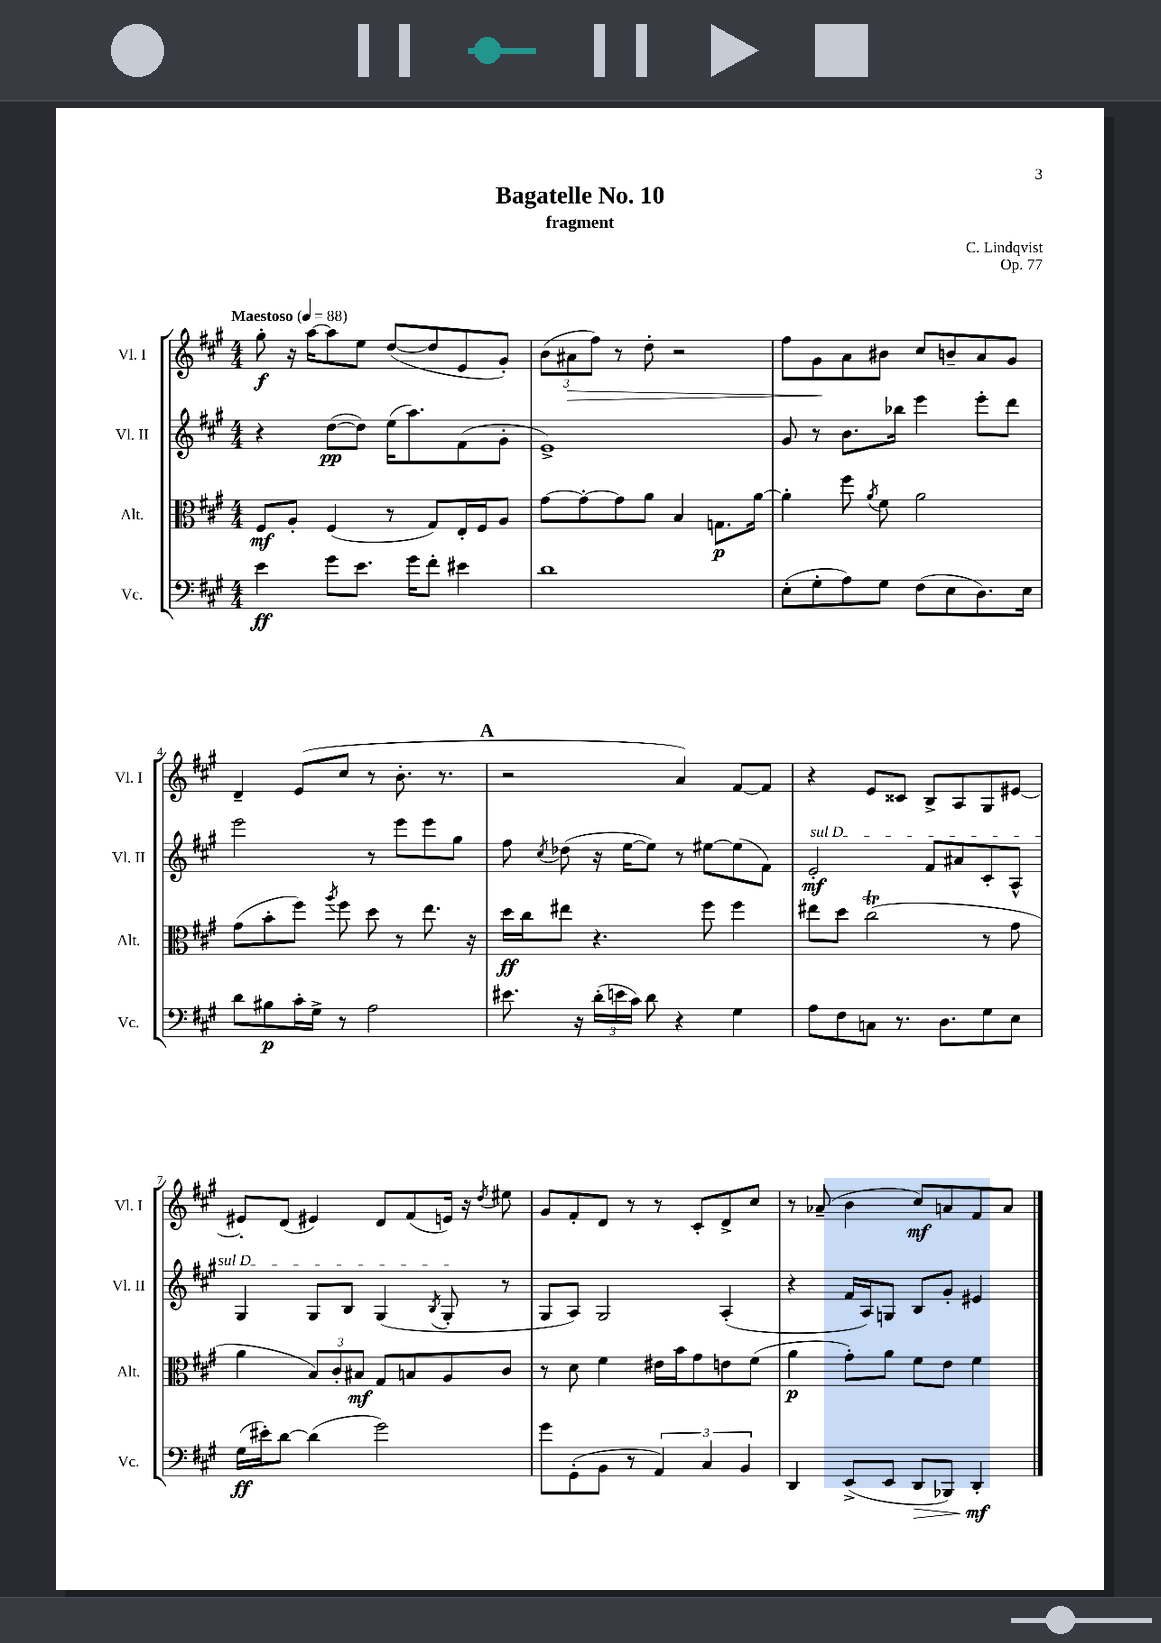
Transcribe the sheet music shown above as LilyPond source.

\header { title = "Bagatelle No. 10" composer = "C. Lindqvist" subtitle = "fragment" opus = "Op. 77" }
<<
\new StaffGroup <<
\new Staff = "s0" \with { instrumentName = "Vl. I" shortInstrumentName = "Vl. I" } {
    \clef treble \key a \major \numericTimeSignature \time 4/4 \tempo "Maestoso" 4 = 88
    \autoBeamOff gis''8-.\f r16 a''16[~ a''8 e''8] d''8[~( d''8 e'8 gis'8]-.) |
    \tuplet 3/2 { b'8[( ais'8\> fis''8]) } r8 d''8-. r2 |
    fis''8[ gis'8\! a'8 bis'8] cis''8[ b'8-- a'8 gis'8] |
    d'4-- e'8[( cis''8] r8 b'8.-. r8. |
    \mark \markup { \bold "A" } r2 a'4) fis'8[~ fis'8] |
    r4 e'8[ cisis'8] b8[-> a8 gis8 eis'8]~ |
    eis'8[-. d'8]( eis'4) d'8[ fis'8( e'16]) r16 \acciaccatura { d''8 } eis''8 |
    gis'8[ fis'8-. d'8] r8 r8 cis'8[-. d'8-> cis''8] |
    r8 aes'8--( b'4 cis''8[\mf) a'8 fis'8 a'8] \bar "|." |
}
\new Staff = "s1" \with { instrumentName = "Vl. II" shortInstrumentName = "Vl. II" } {
    \clef treble \key a \major \numericTimeSignature \time 4/4
    \autoBeamOff r4 d''8[~\pp( d''8]) e''16[( a''8.) fis'8( gis'8]-. |
    e'1->) |
    gis'8 r8 b'8.[ bes''16] e'''4 e'''8[-. d'''8] |
    e'''2 r8 e'''8[ e'''8 gis''8] |
    \mark \markup { \bold "A" } fis''8 \acciaccatura { cis''8 } des''8( r16 e''16[~ e''8]) r8 eis''8[~ eis''8( fis'8]) |
    \once \override TextSpanner.bound-details.left.text = \markup { \italic "sul D" } e'2-.\mf\startTextSpan fis'8[ ais'8 cis'8-. a8]-^ |
    gis4 gis8[ b8] gis4( \acciaccatura { b8 } gis8-.\stopTextSpan r8 |
    gis8[ a8]) gis2 a4-.( |
    r4 fis'16[ a16) g8] b8[ gis'8]-. eis'4 \bar "|." |
}
\new Staff = "s2" \with { instrumentName = "Alt." shortInstrumentName = "Alt." } {
    \clef alto \key a \major \numericTimeSignature \time 4/4
    \autoBeamOff fis8[\mf a8]-. fis4( r8 gis8[) e16-. fis16 a8] |
    gis'8[~ gis'8~-. gis'8 a'8] b4 g8.[\p a'16]~ |
    a'4-. fis''8 \acciaccatura { a'8 } fis'8 a'2 |
    gis'8[( b'8-. fis''8]) \acciaccatura { a''8 } fis''8 d''8 r8 e''8. r16 |
    \mark \markup { \bold "A" } d''16[\ff cis''16 eis''8] r4. fis''8 fis''4 |
    eis''8[ d''8] cis''2\trill( r8 gis'8 |
    a'4 \tuplet 3/2 { b8[) cis'8-. bis8]\mf } gis8[ b8 a8 cis'8] |
    r8 d'8 fis'4 eis'16[ b'16 gis'8 e'8 fis'8]( |
    a'4\p gis'8[-.) a'8] fis'8[ e'8] fis'4 \bar "|." |
}
\new Staff = "s3" \with { instrumentName = "Vc." shortInstrumentName = "Vc." } {
    \clef bass \key a \major \numericTimeSignature \time 4/4
    \autoBeamOff e'4\ff gis'8[ e'8.] gis'16[ fis'8]-. eis'4 |
    d'1 |
    e8[-.( gis8-. a8) gis8] fis8[( e8 d8.) e16] |
    d'8[ bis8\p cis'16-. gis16]-> r8 a2 |
    \mark \markup { \bold "A" } eis'8. r16 \tuplet 3/2 { d'16[-.( e'16 cis'16]) } d'8 r4 gis4 |
    a8[ fis8 c8] r8. d8.[ gis8 e8] |
    gis16[\ff( eis'16-.) d'8]~ d'4( gis'2) |
    gis'8[ gis,8-.( b,8] r8 \tuplet 3/2 { a,4) cis4 b,4 } |
    d,4 e,8[->( e,8] d,8[\> bes,,8]) d,4-.\mf\! \bar "|." |
}
>>
>>
